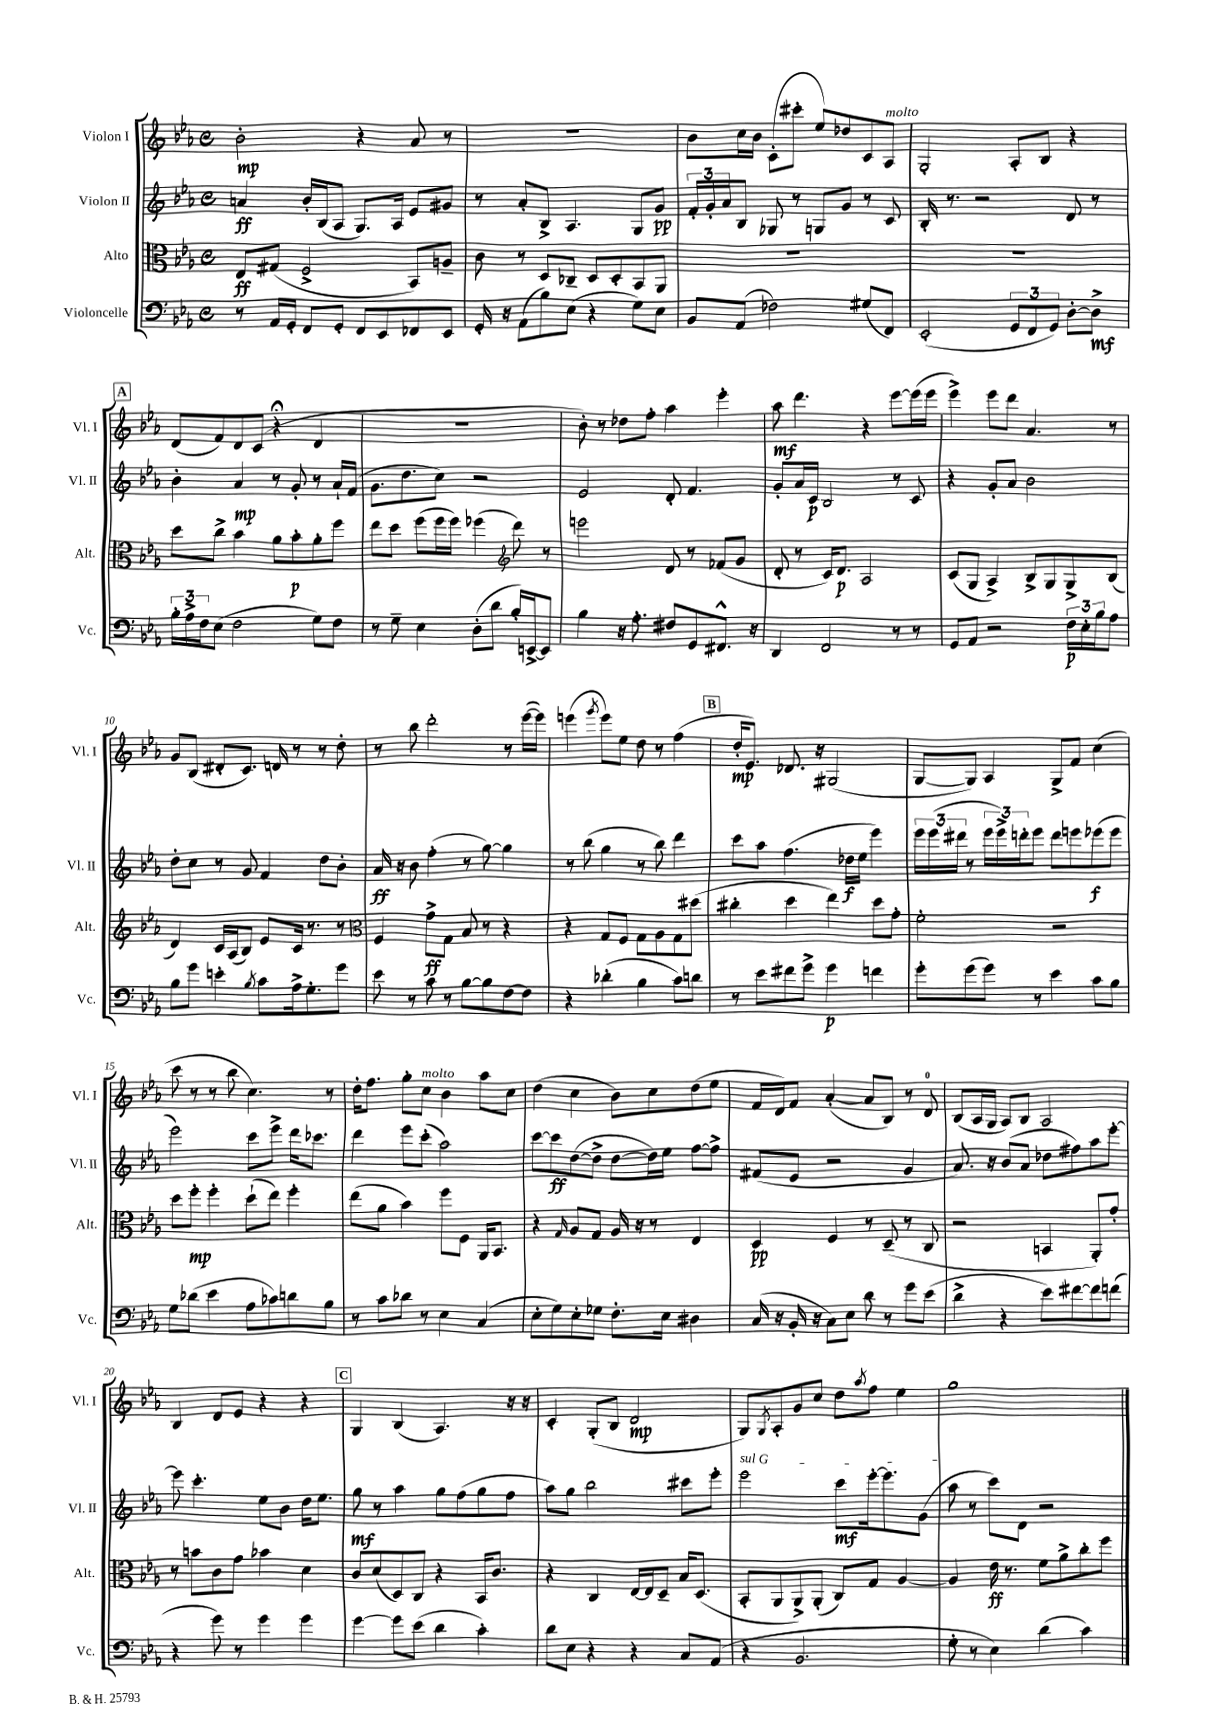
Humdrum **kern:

**kern	**dynam	**kern	**dynam	**kern	**dynam	**kern	**dynam
*part4	*part4	*part3	*part3	*part2	*part2	*part1	*part1
*staff4	*staff4	*staff3	*staff3	*staff2	*staff2	*staff1	*staff1
*I"Violoncelle	*	*I"Alto	*	*I"Violon II	*	*I"Violon I	*
*I'Vc.	*	*I'Alt.	*	*I'Vl. II	*	*I'Vl. I	*
*clefF4	*	*clefC3	*	*clefG2	*	*clefG2	*
*k[b-e-a-]	*	*k[b-e-a-]	*	*k[b-e-a-]	*	*k[b-e-a-]	*
*M4/4	*	*M4/4	*	*M4/4	*	*M4/4	*
*met(c)	*	*met(c)	*	*met(c)	*	*met(c)	*
=1	=1	=1	=1	=1	=1	=1	=1
8r	.	8E-/L	ff	4an/	ff	2b-'\	mp
16AA-/LL	.	(8G#X/J	.	.	.	.	.
16GG'/JJ	.	.	.	.	.	.	.
8FF/L	.	2F^/	.	16b-'/LL	.	.	.
.	.	.	.	(16B-/J	.	.	.
8GG'/J	.	.	.	8A-/J	.	.	.
8FF/L	.	.	.	8.G/L)	.	4r	.
8EE-/	.	.	.	.	.	.	.
.	.	.	.	16A-/Jk	.	.	.
8FF-X/	.	8BB-/L)	.	8e-/L	.	8a-/	.
8EE-/J	.	8An~/J	.	8g#X/J	.	8r	.
=2	=2	=2	=2	=2	=2	=2	=2
16GG'/	.	8c\	.	8r	.	1r	.
16r	.	.	.	.	.	.	.
(8AA-\L	.	8r	.	8a-'/L	.	.	.
8B-\)	.	8D/L	.	8B-^/J	.	.	.
(8E-\J	.	8C-X~/J	.	4.A-/	.	.	.
4r	.	8D/L	.	.	.	.	.
.	.	8D'/	.	.	.	.	.
8G\L)	.	8BB-/	.	8G/L	.	.	.
8E-\J	.	8AA-/J	.	8g/J	pp	.	.
=3	=3	=3	=3	=3	=3	=3	=3
8BB-/L	.	1r	.	24f'/LL	.	8b-\L	.
.	.	.	.	24g'/	.	.	.
.	.	.	.	24a-/J	.	.	.
(8AA-/J	.	.	.	8B-/J	.	16cc\L	.
.	.	.	.	.	.	16b-\JJ	.
2F-X\)	.	.	.	8G-X/	.	(8c'\L	.
.	.	.	.	8r	.	8ccc#X'\J	.
.	.	.	.	8Gn/L	.	8ee-/L)	.
.	.	.	.	8g/J	.	8dd-X/	.
(8G#X/L	.	.	.	8r	.	8c/	.
!	!	!	!	!	!	!LO:TX:a:i:t=molto	!
8FF/J)	.	.	.	8c/	.	8A-/J	.
=4	=4	=4	=4	=4	=4	=4	=4
(2EE-'/	.	1r	.	16B-'/	.	2G'/	.
.	.	.	.	8.r	.	.	.
.	.	.	.	2r	.	.	.
12GG/L	.	.	.	.	.	8A-'/L	.
12FF/	.	.	.	.	.	.	.
.	.	.	.	.	.	8B-/J	.
12GG/J)	.	.	.	.	.	.	.
[8D'\L	.	.	.	8d/	.	4r	.
8D^\J]	mf	.	.	8r	.	.	.
!!LO:LB:g=z
!!LO:REH:place=s1:t=A
=5	=5	=5	=5	=5	=5	=5	=5
24B-'\LL	.	8dd\L	.	4b-'\	.	(8d/L	.
24A-^\	.	.	.	.	.	.	.
24F\J	.	.	.	.	.	.	.
(8E-\J	.	8cc^\J	.	.	.	8f/)	.
2F\	.	4b-\	.	4a-/	mp	8d/	.
.	.	.	.	.	.	(8c/J	.
.	.	8a-\L	.	8r	.	4r;<	.
.	.	8b-'\	p	8g'/	.	.	.
8G\L)	.	8a-'\	.	8r	.	4d/	.
8F\J	.	8ff\J	.	16a-`/LL	.	.	.
.	.	.	.	(16f/JJ	.	.	.
=6	=6	=6	=6	=6	=6	=6	=6
8r	.	8ee-\L	.	8.g\L	.	1r	.
8G~\	.	8dd\J	.	.	.	.	.
.	.	.	.	8.dd\	.	.	.
4E-\	.	(8ff\L	.	.	.	.	.
.	.	16ff\L	.	8cc\J)	.	.	.
.	.	16ff\JJ)	.	.	.	.	.
(8D'\L	.	(4ff-X\	.	2r	.	.	.
8d\J	.	.	.	.	.	.	.
*	*	*clefG2	*	*	*	*	*
16B-'/LL)	.	8ddd\)	.	.	.	.	.
[16EEn^/J	.	.	.	.	.	.	.
8EE/J]	.	8r	.	.	.	.	.
=7	=7	=7	=7	=7	=7	=7	=7
4B-\	.	2eeen\	.	2e-/	.	8b-'\)	.
.	.	.	.	.	.	8r	.
16r	.	.	.	.	.	8dd-X\L	.
8.A-'\	.	.	.	.	.	.	.
.	.	.	.	.	.	8ff'\J	.
8F#X/L	.	8d/	.	8d'/	.	4aa-\	.
8GG/	.	8r	.	4.f/	.	.	.
8.FF#X^^/J	.	(8f-X/L	.	.	.	4eee-'\	.
.	.	8g/J	.	.	.	.	.
16r	.	.	.	.	.	.	.
=8	=8	=8	=8	=8	=8	=8	=8
4DD/	.	8d'/	.	8g'/L	.	8aa-\	mf
.	.	8r	.	16a-/L	.	4.ddd\	.
.	.	.	.	16c/JJ	p	.	.
2FF/	.	16c/KL)	.	2B-/	.	.	.
.	.	8.d/J	p	.	.	.	.
.	.	2A-/	.	.	.	4r	.
8r	.	.	.	8r	.	[8eee-\L	.
8r	.	.	.	8c/	.	(16eee-\L]	.
.	.	.	.	.	.	16eee-\JJ	.
=9	=9	=9	=9	=9	=9	=9	=9
8GG/L	.	(8c/L	.	4r	.	4eee-^\)	.
8AA-/J	.	8G/J	.	.	.	.	.
2r	.	4A-^/)	.	8g'/L	.	8eee-\L	.
.	.	.	.	8a-/J	.	8ddd\J	.
.	.	8B-^/L	.	2b-\	.	4.a-/	.
.	.	8G/	.	.	.	.	.
24F\LL	p	8G^/	.	.	.	.	.
24E-'\	.	.	.	.	.	.	.
24B-\J	.	.	.	.	.	.	.
8A-\J	.	(8B-/J	.	.	.	8r	.
!!LO:LB:g=z
=10	=10	=10	=10	=10	=10	=10	=10
8B-\L	.	4d/)	.	8dd'\L	.	8g/L	.
8g\J	.	.	.	8cc\J	.	(8B-/J	.
4en'\	.	16c/LL	.	8r	.	8d#X'/L	.
.	.	(16A-/J	.	.	.	.	.
.	.	8B-/J)	.	8g/	.	8.c/J)	.
8qB-/	.	.	.	.	.	.	.
8c\L	.	8e-/L	.	4f/	.	.	.
.	.	.	.	.	.	16dn/	.
16A-^\k	.	16c/Jk	.	.	.	8r	.
8.G'\	.	8.r	.	.	.	.	.
.	.	.	.	8dd\L	.	8r	.
8g\J	.	8r	.	8b-'\J	.	8dd'\	.
=11	=11	=11	=11	=11	=11	=11	=11
*	*	*clefC3	*	*	*	*	*
8e-\	.	4F/	.	16a-/	ff	8r	.
.	.	.	.	16r	.	.	.
8r	.	.	.	8b-\	.	8bb-\	.
8c\	.	8g^\L	ff	(4ff'\	.	2ddd'\	.
8r	.	8G\J	.	.	.	.	.
[8B-\L	.	8B-/	.	8r	.	.	.
8B-\]	.	8r	.	[8gg\)	.	.	.
[8F\	.	4r	.	4gg\]	.	8r	.
8F\J]	.	.	.	.	.	([16eee-\LL	.
.	.	.	.	.	.	16eee-\JJ])	.
=12	=12	=12	=12	=12	=12	=12	=12
4r	.	4r	.	8r	.	(4eeen\	.
.	.	.	.	(8bb-\	.	.	.
.	.	.	.	.	.	8qggg/	.
(4d-X'\	.	8G/L	.	4gg\	.	8eee\L)	.
.	.	8F/J	.	.	.	8ee-\J	.
4B-\	.	8G\L	.	8r	.	8dd\	.
.	.	8A-\	.	8bb-\)	.	8r	.
8c\L)	.	8G\	.	4ddd\	.	(4ff\	.
8dn\J	.	(8dd#X\J	.	.	.	.	.
!!LO:REH:place=s1:t=B
=13	=13	=13	=13	=13	=13	=13	=13
8r	.	4cc#X'\	.	8ccc\L	.	16dd'/KL	mp
.	.	.	.	.	.	8.e-/J)	.
8e-\L	.	.	.	8aa-\J	.	.	.
8f#X\	.	4dd\	.	(4.ff\	.	8.d-X/	.
8g^\J	.	.	.	.	.	.	.
.	.	.	.	.	.	16r	.
4g\	p	4ee-\)	.	.	.	(2G#X/	.
.	.	.	.	16dd-X\LL	f	.	.
.	.	.	.	16ee-\JJ	.	.	.
4fn\	.	8dd\L	.	4eee-\)	.	.	.
.	.	8g'\J	.	.	.	.	.
=14	=14	=14	=14	=14	=14	=14	=14
8g'\L	.	2f'\	.	24eee-\LL	.	[8G/L	.
.	.	.	.	(24eee-\	.	.	.
.	.	.	.	24ddd#X\JJ	.	.	.
(8g\	.	.	.	8r	.	8G/J])	.
8g\J)	.	.	.	24eee-\LL	.	4A-/	.
.	.	.	.	24eee-^\)	.	.	.
.	.	.	.	24dddn'\J	.	.	.
8r	.	.	.	8eee-\J	.	.	.
4e-\	.	2r	.	8ddd\L	.	8G^/L	.
.	.	.	.	8eeen\	.	8f/J	.
8c\L	.	.	.	(8eee-X\	f	(4cc\	.
8B-\J	.	.	.	8eee-\J	.	.	.
!!LO:LB:g=z
=15	=15	=15	=15	=15	=15	=15	=15
8G\L	.	8dd\L	.	2eee-\)	.	8ccc\	.
(8d-X\J	.	8ff'\J	mp	.	.	8r	.
4e-\	.	4ff'\	.	.	.	8r	.
.	.	.	.	.	.	8bb-\	.
8A-\L	.	(8dd`\L	.	8ccc\L	.	4.cc\)	.
8c-X\)	.	8ee-\J)	.	8eee-^\J	.	.	.
8dn\	.	4ff'\	.	16ddd\KL	.	.	.
.	.	.	.	8.ccc-X\J	.	.	.
8B-\J	.	.	.	.	.	8r	.
=16	=16	=16	=16	=16	=16	=16	=16
8r	.	(8ee-\L	.	4ddd\	.	16dd'\KL	.
.	.	.	.	.	.	8.ff\J	.
8c\L	.	8a-\J	.	.	.	.	.
8d-X\J	.	4b-\)	.	8eee-\L	.	8gg'\L	.
!	!	!	!	!	!	!LO:TX:a:i:t=molto	!
8r	.	.	.	(8ccc'\J	.	8cc\J	.
4E-\	.	8ff\L	.	2aa-\)	.	4b-\	.
.	.	8F\J	.	.	.	.	.
(4C/	.	16AA-/KL	.	.	.	8aa-\L	.
.	.	8.BB-/J	.	.	.	.	.
.	.	.	.	.	.	8cc\J	.
=17	=17	=17	=17	=17	=17	=17	=17
8E-'\L	.	4r	.	[8ccc\L	.	(4dd\	.
8G\)	.	.	.	8ccc\]	ff	.	.
.	.	16qqG/	.	.	.	.	.
8E-'\	.	8A-/L	.	([8dd\	.	4cc\	.
8G-X\J	.	8G/J	.	8dd^\J]	.	.	.
8.F'\L	.	16A-/	.	[8dd\L	.	8b-\L)	.
.	.	16r	.	.	.	.	.
.	.	8r	.	16dd\L])	.	8cc\	.
16E-\Jk	.	.	.	16ee-\JJ	.	.	.
4D#X\	.	4E-/	.	[8ff\L	.	(8dd\	.
.	.	.	.	8ff^\J]	.	8ee-\J	.
=18	=18	=18	=18	=18	=18	=18	=18
(16C/	.	4D/	pp	(8f#X/L	.	16f/LL	.
16r	.	.	.	.	.	16d/J)	.
16BB-'/	.	.	.	8e-/J	.	8f/J	.
16r	.	.	.	.	.	.	.
8C\L)	.	4F/	.	2r	.	([4a-'/	.
8E-\J	.	.	.	.	.	.	.
8d\	.	8r	.	.	.	8a-/L]	.
8r	.	(8D~/	.	.	.	8B-/J)	.
8g\L	.	8r	.	4g/	.	8r	.
(8e-\J	.	8C/	.	.	.	8d/	.
=19	=19	=19	=19	=19	=19	=19	=19
4d^\	.	2r	.	8.a-/)	.	(8B-/L	.
.	.	.	.	.	.	16A-/L	.
.	.	.	.	16r	.	16G/JJ	.
4r	.	.	.	(8b-/L	.	8A-/L)	.
.	.	.	.	8a-/J	.	8B-/J	.
8e-\L)	.	4BBn/	.	8dd-X\L	.	2A-/	.
[8f#X\	.	.	.	8ff#X\)	.	.	.
8f#\]	.	8AA-'/L)	.	8aa-\	.	.	.
(8fn\J	.	8g'/J	.	[8eee-'\J	.	.	.
!!LO:LB:g=z
=20	=20	=20	=20	=20	=20	=20	=20
4r	.	8r	.	8eee-\]	.	4B-/	.
.	.	8bn\L	.	4.ccc'\	.	.	.
8g\)	.	8c\	.	.	.	8d/L	.
8r	.	8g\J	.	.	.	8e-/J	.
4g\	.	4b-X\	.	8ee-\L	.	4r	.
.	.	.	.	8b-\J	.	.	.
4g\	.	4d\	.	16dd\KL	.	4r	.
.	.	.	.	8.ee-\J	.	.	.
!!LO:REH:place=s1:t=C
=21	=21	=21	=21	=21	=21	=21	=21
[4g\	.	8c/L	.	8gg\	mf	4G/	.
.	.	(8d/	.	8r	.	.	.
8g\L]	.	8D/)	.	4aa-\	.	(4B-/	.
(8e-\J	.	8C/J	.	.	.	.	.
4d\	.	4r	.	8gg\L	.	4.A-/)	.
.	.	.	.	(8ff\	.	.	.
4c'\)	.	16BB-/KL	.	8gg\	.	.	.
.	.	8.c/J	.	.	.	.	.
.	.	.	.	8ff\J	.	16r	.
.	.	.	.	.	.	16r	.
=22	=22	=22	=22	=22	=22	=22	=22
8d\L	.	4r	.	8aa-\L)	.	4c'/	.
8E-\J	.	.	.	8gg\J	.	.	.
4r	.	4C/	.	2bb-\	.	(8G'/L	.
.	.	.	.	.	.	8B-/J	.
4r	.	[16E-/LL	.	.	.	2d/	mp
.	.	16E-/J]	.	.	.	.	.
.	.	8D~/J	.	.	.	.	.
8C/L	.	16B-/KL	.	8ccc#X\L	.	.	.
.	.	(8.D/J	.	.	.	.	.
(8AA-/J	.	.	.	8eee-'\J	.	.	.
=23	=23	=23	=23	=23	=23	=23	=23
!	!	!	!	!LO:TX:a:i:t=sul G	!	!	!
4r	.	8BB-'/L	.	2eee-\	.	8G/L)	.
.	.	.	.	.	.	8qG/	.
.	.	8AA-/	.	.	.	8A-'/	.
2.BB-/	.	8AA-^/)	.	.	.	8g/	.
.	.	(8AA-'/J	.	.	.	8cc/J	.
.	.	8C/L)	.	8ccc\L	mf	8dd\L	.
.	.	.	.	.	.	8qaa-/	.
.	.	8G/J	.	[16eee-'\k	.	8ff\J	.
.	.	.	.	8.eee-\]	.	.	.
.	.	[4A-/	.	.	.	4ee-\	.
.	.	.	.	(8g\J	.	.	.
=24	=24	=24	=24	=24	=24	=24	=24
8G'\	.	4A-/]	.	8aa-\	.	1gg	.
8r	.	.	.	8r	.	.	.
4E-\)	.	16e-\	ff	8ccc\L)	.	.	.
.	.	8.r	.	.	.	.	.
.	.	.	.	8d\J	.	.	.
(4d\	.	8f\L	.	2r	.	.	.
.	.	8a-^\	.	.	.	.	.
4c\)	.	8cc'\	.	.	.	.	.
.	.	8ff\J	.	.	.	.	.
==	==	==	==	==	==	==	==
*-	*-	*-	*-	*-	*-	*-	*-
